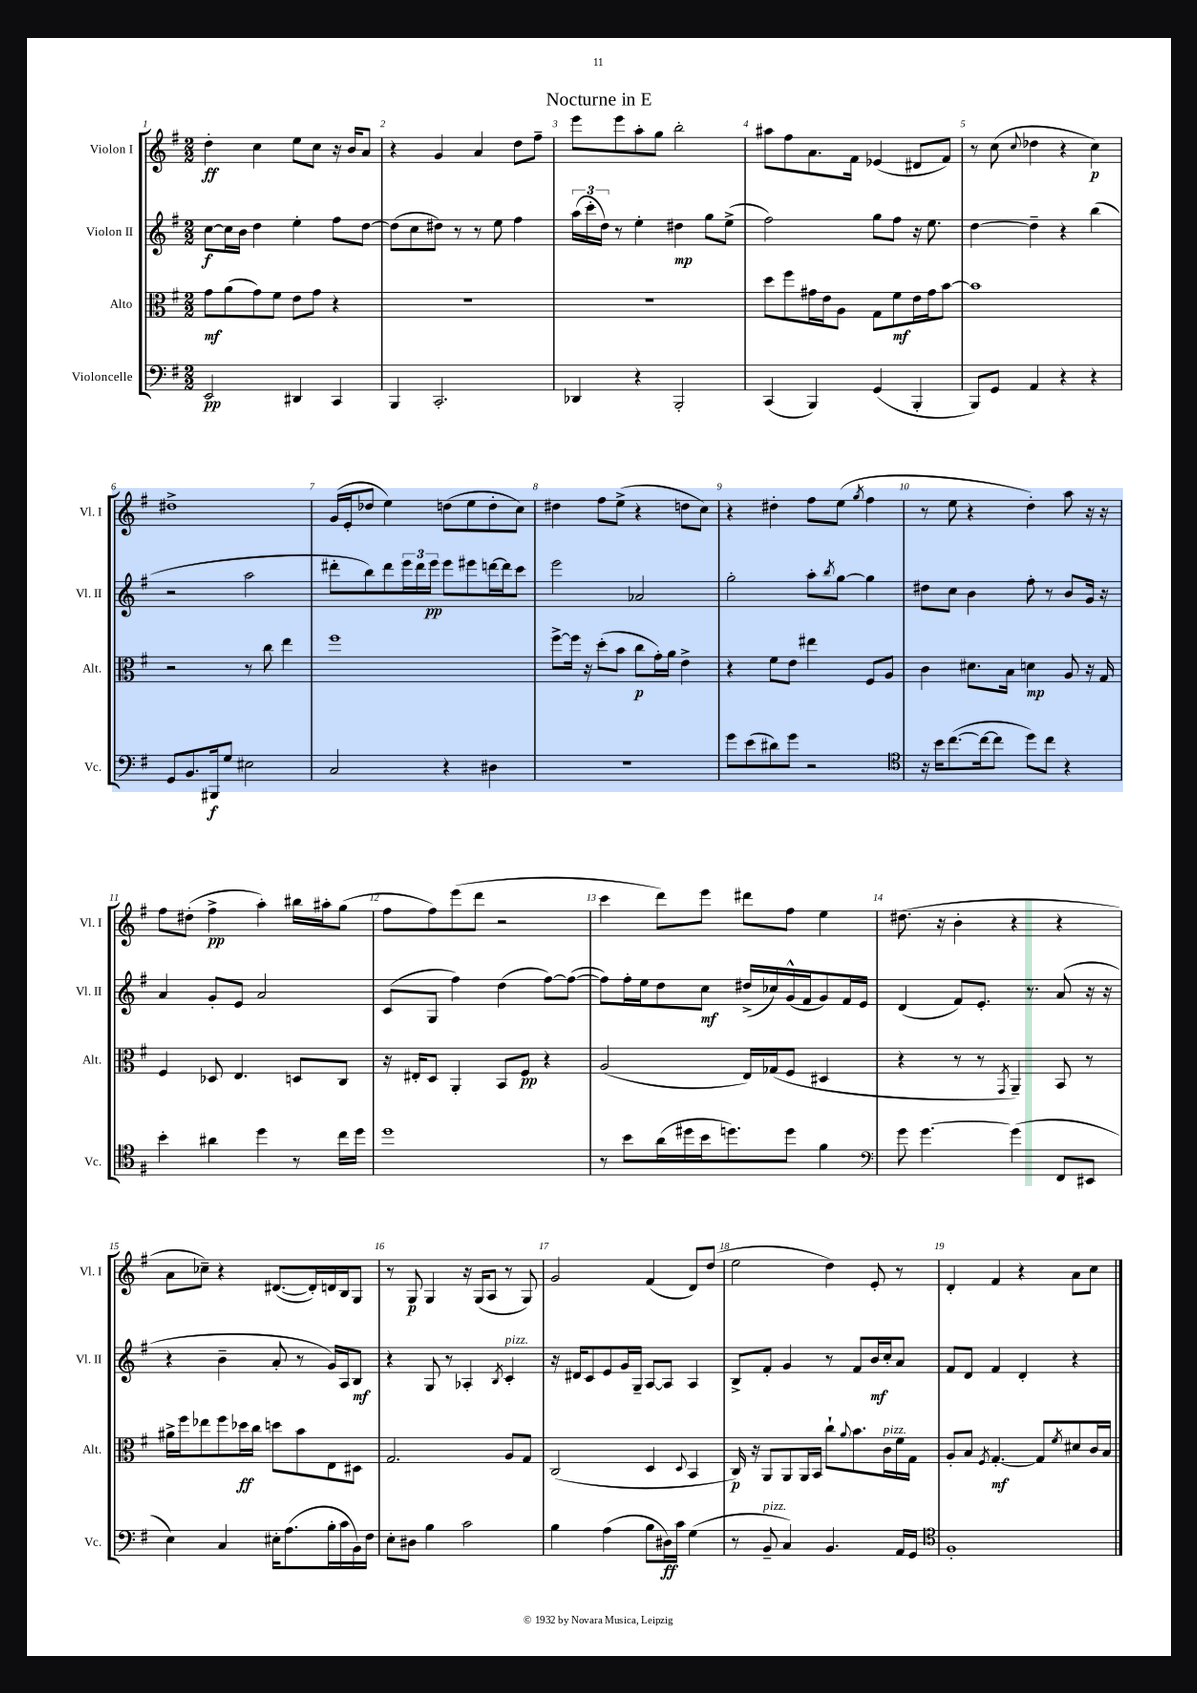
\header { title = "Nocturne in E" }
<<
\new StaffGroup <<
\new Staff = "s0" \with { instrumentName = "Violon I" shortInstrumentName = "Vl. I" } {
    \clef treble \key g \major \numericTimeSignature \time 2/2
    d''4-.\ff c''4 e''8 c''8 r16 b'16 a'8 |
    r4 g'4 a'4 d''8 fis''8-- |
    e'''8 e'''8 a''8-. g''8 b''2-. |
    ais''8 fis''8 a'8. fis'16 ees'4( dis'8 fis'8) |
    r8 c''8( \appoggiatura { c''8 } des''4 r4 c''4\p) |
    dis''1-> |
    g'16( e'16-. des''8 e''4) d''8( e''8 d''8-. c''8) |
    dis''4 fis''8 e''8->( r4 d''8 c''8) |
    r4 dis''4-. fis''8 e''8( \acciaccatura { g''8 } fis''4 |
    r8 e''8 r4 d''4-.) a''8 r16 r16 |
    fis''8 dis''8-.( fis''4->\pp a''4-.) bis''16 ais''16-. g''8( |
    fis''8 fis''8) e'''8( d'''8 r2 |
    c'''4 d'''8) e'''8 dis'''8 fis''8 e''4 |
    dis''8.( r16 b'4-. r4 r4 |
    a'8 ces''8--) r4 dis'8.~( dis'16-.) d'16 b16 g8 |
    r8 g8\p g4 r16 g16( a8 r8 g8) |
    g'2 fis'4( d'8) d''8( |
    e''2 d''4) e'8-. r8 |
    d'4-. fis'4 r4 a'8 c''8 \bar "|." |
}
\new Staff = "s1" \with { instrumentName = "Violon II" shortInstrumentName = "Vl. II" } {
    \clef treble \key g \major \numericTimeSignature \time 2/2
    c''8~\f c''16 b'16 d''4 e''4-. fis''8 d''8~ |
    d''8( c''8 dis''8) r8 r8 e''8 fis''4 |
    \tuplet 3/2 { a''16( c'''16-. d''16) } r8 e''4-. dis''4\mp g''8 e''8->( |
    fis''2) g''8 fis''8 r16 e''8. |
    d''4~ d''4-- r4 b''4( |
    r2 a''2 |
    dis'''8-. b''8) dis'''8 \tuplet 3/2 { e'''16 dis'''16 e'''16\pp } e'''8 eis'''8 d'''16~ d'''16 c'''8 |
    e'''2 aes'2 |
    g''2-. a''8-. \acciaccatura { b''8 } g''8~ g''4 |
    dis''8 c''8 b'4 fis''8-. r8 b'8 g'16 r16 |
    a'4 g'8-. e'8 a'2 |
    c'8( g8 fis''4) d''4( fis''8~) fis''8~( |
    fis''8) fis''16-. e''16 d''8 c''8\mf dis''16->( ces''16) g'16-^( fis'16 g'8) fis'16 e'16 |
    d'4( fis'8) e'8.-. r8. a'8( r16 r16 |
    r4 b'4-- a'8-. r8 g'16) a16 b8\mf |
    r4 g8 r8 aes4-. \acciaccatura { b8 } c'4-.^\markup { \italic "pizz." } |
    r16 dis'16 c'8 e'8 g'16 g16-- a8~ a8 a4 |
    b8-> fis'8-. g'4 r8 fis'8 b'16\mf c''16-. a'8 |
    fis'8 d'8 fis'4 d'4-. r4 \bar "|." |
}
\new Staff = "s2" \with { instrumentName = "Alto" shortInstrumentName = "Alt." } {
    \clef alto \key g \major \numericTimeSignature \time 2/2
    g'8\mf a'8( g'8) fis'8 e'8 g'8 r4 |
    R1 |
    r1 |
    d''8 fis''8 gis'16 e'16 a8 g8 fis'8\mf e'16 gis'16 b'8~ |
    b'1 |
    r2 r8 c''8 e''4 |
    fis''1 |
    fis''8~-> fis''16 r16 d''8-.( b'8 c''8\p g'16-.) a'16 e'4-> |
    r4 fis'8 e'8 eis''4 fis8 a8 |
    c'4 dis'8. b16 d'4\mp a8 r16 g16 |
    fis4 des8 e4. d8 c8 |
    r16 eis16-. d8 a,4-. b,8 fis8\pp r4 |
    a2( e16) ges16( fis8 dis4 |
    r4 r8 r8 \acciaccatura { g,8 } a,4--) b,8 r8 |
    ais'16-> fis''16 ees''8 fis''8 des''16\ff c''16 d''8 b'8 e8 dis8 |
    g2. a8 g8 |
    c2( d4 \appoggiatura { d8 } b,4 |
    c16\p) r16 a,8 a,8 a,16 b,16 c''8-! \appoggiatura { a'8 } b'8. c'16^\markup { \italic "pizz." } fis'16 g16 |
    a8-. b8 \acciaccatura { fis8 } g4.~-.\mf g8 \acciaccatura { fis'8 } dis'8 c'16 b16 \bar "|." |
}
\new Staff = "s3" \with { instrumentName = "Violoncelle" shortInstrumentName = "Vc." } {
    \clef bass \key g \major \numericTimeSignature \time 2/2
    e,2\pp dis,4 c,4 |
    b,,4 c,2.-. |
    des,4 r4 b,,2-. |
    c,4( b,,4) g,4( b,,4-. |
    b,,8) g,8 a,4 r4 r4 |
    g,8 b,8. bis,,16\f g8 eis2 |
    c2 r4 dis4 |
    R1 |
    g'8 e'8( dis'8) g'8 r2 |
    \clef tenor r16 b'16 c''8.~( c''16~ c''8 d''8) c''8 r4 |
    b'4-. ais'4 d''4 r8 c''16 d''16 |
    d''1 |
    r8 b'8 a'16( dis''16 b'16 d''8.) d''8 fis'4 |
    \clef bass g'8 g'4.~ g'4( fis,8 eis,8 |
    e4) c4 eis16-. a8.( b16-. c'16 b,16) fis16 |
    e8-. dis8 b4 c'2 |
    b4 a4( b8 dis16\ff) c'16 g4( |
    r8 b,8--^\markup { \italic "pizz." } c4) b,4. a,16 g,16 |
    \clef tenor fis1-. \bar "|." |
}
>>
>>
\layout { \context { \Score \override BarNumber.break-visibility = ##(#f #t #t) barNumberVisibility = #all-bar-numbers-visible } }
